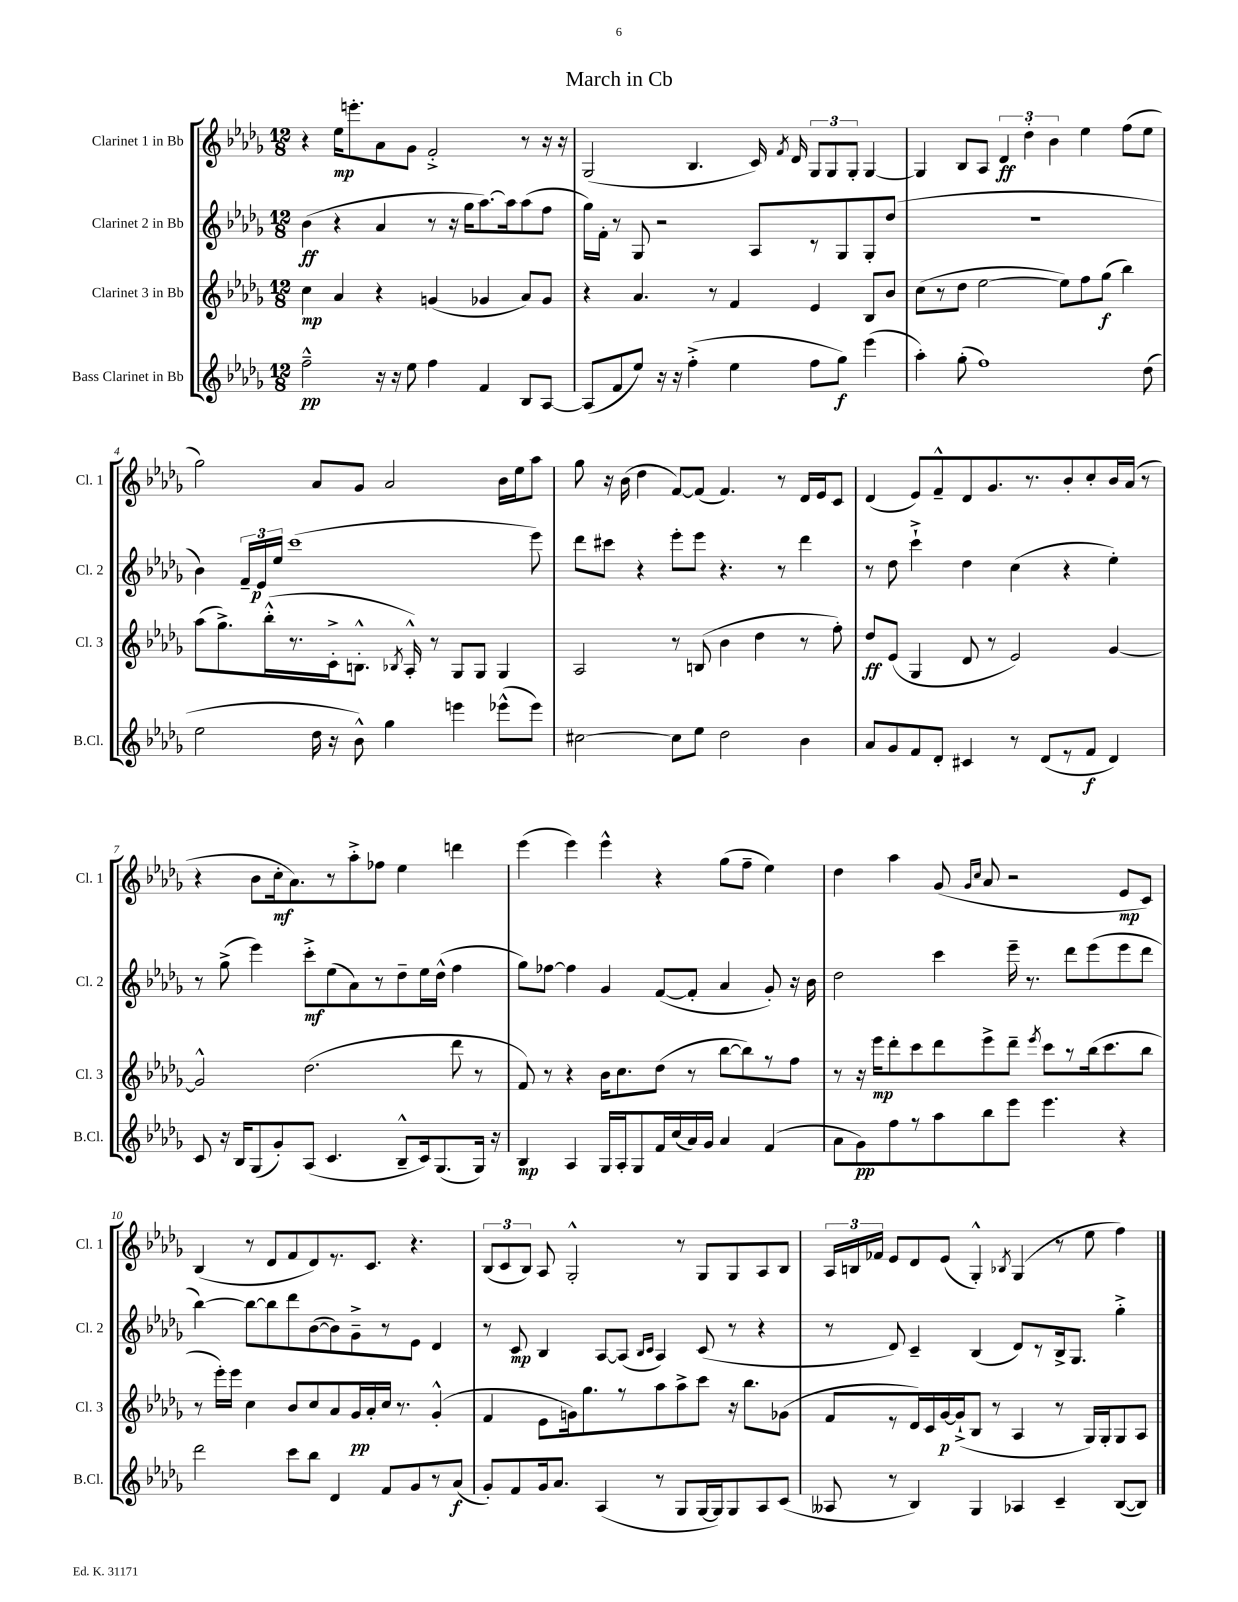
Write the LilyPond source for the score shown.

\header { title = "March in Cb" }
<<
\new StaffGroup <<
\new Staff = "s0" \with { instrumentName = "Clarinet 1 in Bb" shortInstrumentName = "Cl. 1" } {
    \clef treble \key des \major \numericTimeSignature \time 12/8
    \autoBeamOff r4 ees''16[\mp e'''8.-. aes'8 ges'8] f'2-.-> r8 r16 r16 |
    ges2( bes4. c'16) \acciaccatura { f'8 } des'16 \tuplet 3/2 { ges8[ ges8 ges8]-. } ges4~ |
    ges4 bes8[ aes8] \tuplet 3/2 { des'4\ff des''4-. bes'4 } ees''4 f''8[( ees''8] |
    ges''2) aes'8[ ges'8] aes'2 bes'16[ ees''16 aes''8] |
    ges''8 r16 bes'16( des''4 f'8[~) f'8]( f'4.) r8 des'16[ ees'16 c'8] |
    des'4( ees'8[) f'8---^ des'8 ges'8. r8. bes'8-. c''8-. bes'16 aes'16]( r8 |
    r4 bes'8[ c''16-.\mf aes'8.) r8 aes''8-.-> fes''8] ees''4 d'''4 |
    ees'''4( ees'''4) ees'''4-^ r4 ges''8[( f''8]-- ees''4) |
    des''4 aes''4 ges'8( \grace { ges'16[ c''16] } aes'8 r2 ees'8[\mp c'8]) |
    bes4( r8 des'8[ f'8 des'8) r8. c'8.] r4. |
    \tuplet 3/2 { bes8[( c'8 bes8]) } aes8 ges2-.-^ r8 ges8[ ges8 aes8 bes8] |
    \tuplet 3/2 { aes16[ b16 fes'16] } ees'8[ des'8 ees'8]( ges4-.-^) \acciaccatura { bes8 } ges4( r8 ees''8 f''4) \bar "|." |
}
\new Staff = "s1" \with { instrumentName = "Clarinet 2 in Bb" shortInstrumentName = "Cl. 2" } {
    \clef treble \key des \major \numericTimeSignature \time 12/8
    \autoBeamOff bes'4\ff( r4 aes'4 r8 r16 ges''16[ aes''8.~) aes''16 aes''8( f''8] |
    ges''16[) f'16]-. r8 ges8 r2 aes8[ r8 ges8 ges8-. des''8]( |
    r1. |
    bes'4) \tuplet 3/2 { f'16[-- ees'16\p ees''16] } c'''1( ees'''8) |
    des'''8[ cis'''8] r4 ees'''8[-. ees'''8] r4. r8 des'''4 |
    r8 des''8 c'''4-!-> des''4 c''4( r4 ees''4-.) |
    r8 ges''8->( ees'''4) c'''8[-.->\mf ees''8( aes'8) r8 des''8-- ees''16 des''16]-^( f''4 |
    ges''8[) fes''8]~ fes''4 ges'4 f'8[~( f'8]-. aes'4 ges'8-.) r16 bes'16 |
    des''2 c'''4 ees'''16-- r8. des'''8[ ees'''8( ees'''8 des'''8] |
    bes''4~) bes''8[~ bes''8 des'''8 bes'8~( bes'8) ges'8---> r8 ees'8] des'4 |
    r8 c'8\mp bes4 aes8[~ aes8]( \grace { bes16[ c'16] } aes4) c'8( r8 r4 |
    r8 des'8) c'4-- bes4( des'8[) r8 bes16-> ges8.] ges''4-.-> \bar "|." |
}
\new Staff = "s2" \with { instrumentName = "Clarinet 3 in Bb" shortInstrumentName = "Cl. 3" } {
    \clef treble \key des \major \numericTimeSignature \time 12/8
    \autoBeamOff c''4\mp aes'4 r4 g'4( ges'4 aes'8[) ges'8] |
    r4 aes'4. r8 f'4 ees'4 bes8[ bes'8] |
    c''8[( r8 des''8] ees''2~ ees''8[) f''8 ges''8]\f( bes''4) |
    aes''8[( ges''8.->) bes''16-.-^( r8. c'16-.-> b8.]-.-^ \acciaccatura { bes8 } aes16-.-^) r8 ges8[ ges8] ges4 |
    aes2 r8 b8( bes'4 des''4 r8 f''8-.) |
    des''8[\ff ees'8]( ges4 des'8 r8 ees'2) ges'4~ |
    ges'2-^ des''2.( des'''8 r8 |
    f'8) r8 r4 bes'16[ c''8. des''8]( r8 bes''8[~ bes''8) r8 f''8] |
    r8 r16 ees'''16[\mp des'''8-. c'''8 des'''8 ees'''8-> des'''8]-- \acciaccatura { ees'''8 } c'''8[ r8 bes''16( c'''8. bes''8] |
    r8 ees'''16[-.) ees'''16] c''4 bes'8[ c''8 aes'8 ges'16\pp aes'16-. c''16] r8. ges'4-.-^( |
    f'4 ees'8[ g'16) ges''8. r8 aes''8 aes''8-> c'''8] r16 bes''8.[ ges'8]( |
    f'8[ r8 des'16) c'16 ges'16~\p ges'16-!->( bes8] r8 aes4 r8 ges16[) ges16-. ges8 aes8] \bar "|." |
}
\new Staff = "s3" \with { instrumentName = "Bass Clarinet in Bb" shortInstrumentName = "B.Cl." } {
    \clef treble \key des \major \numericTimeSignature \time 12/8
    \autoBeamOff f''2---^\pp r16 r16 ees''8 f''4 f'4 bes8[ aes8]~ |
    aes8[( f'8 ees''8]) r16 r16 f''4-.->( ees''4 f''8[ ges''8]\f) ees'''4( |
    aes''4-.) ges''8-.( f''1) des''8( |
    ees''2 des''16 r16 bes'8-^) ges''4 e'''4 ees'''8[-^( ees'''8]) |
    cis''2~ cis''8[ ees''8] des''2 bes'4 |
    aes'8[ ges'8 f'8 des'8]-. cis'4 r8 des'8[( r8 f'8]\f des'4) |
    c'8 r16 bes16[ ges8( ges'8-.) aes8]( c'4. bes8[---^ c'16) ges8.( ges16]) r16 |
    bes4\mp aes4 ges16[ aes16-. ges8 f'16 c''16( aes'16) ges'16] aes'4 f'4( |
    aes'8[ ges'8\pp) f''8 r8 aes''8 bes''8 ees'''8] ees'''4. r4 |
    des'''2 c'''8[ bes''8] des'4 f'8[ ges'8 r8 aes'8]\f( |
    ges'8[-.) f'8 ges'16 aes'8.] aes4( r8 ges8[ ges16~ ges16) ges8 aes8 c'8]( |
    aeses8 r8 bes4) ges4 aes4 c'4-- bes8[~( bes8]) \bar "|." |
}
>>
>>
